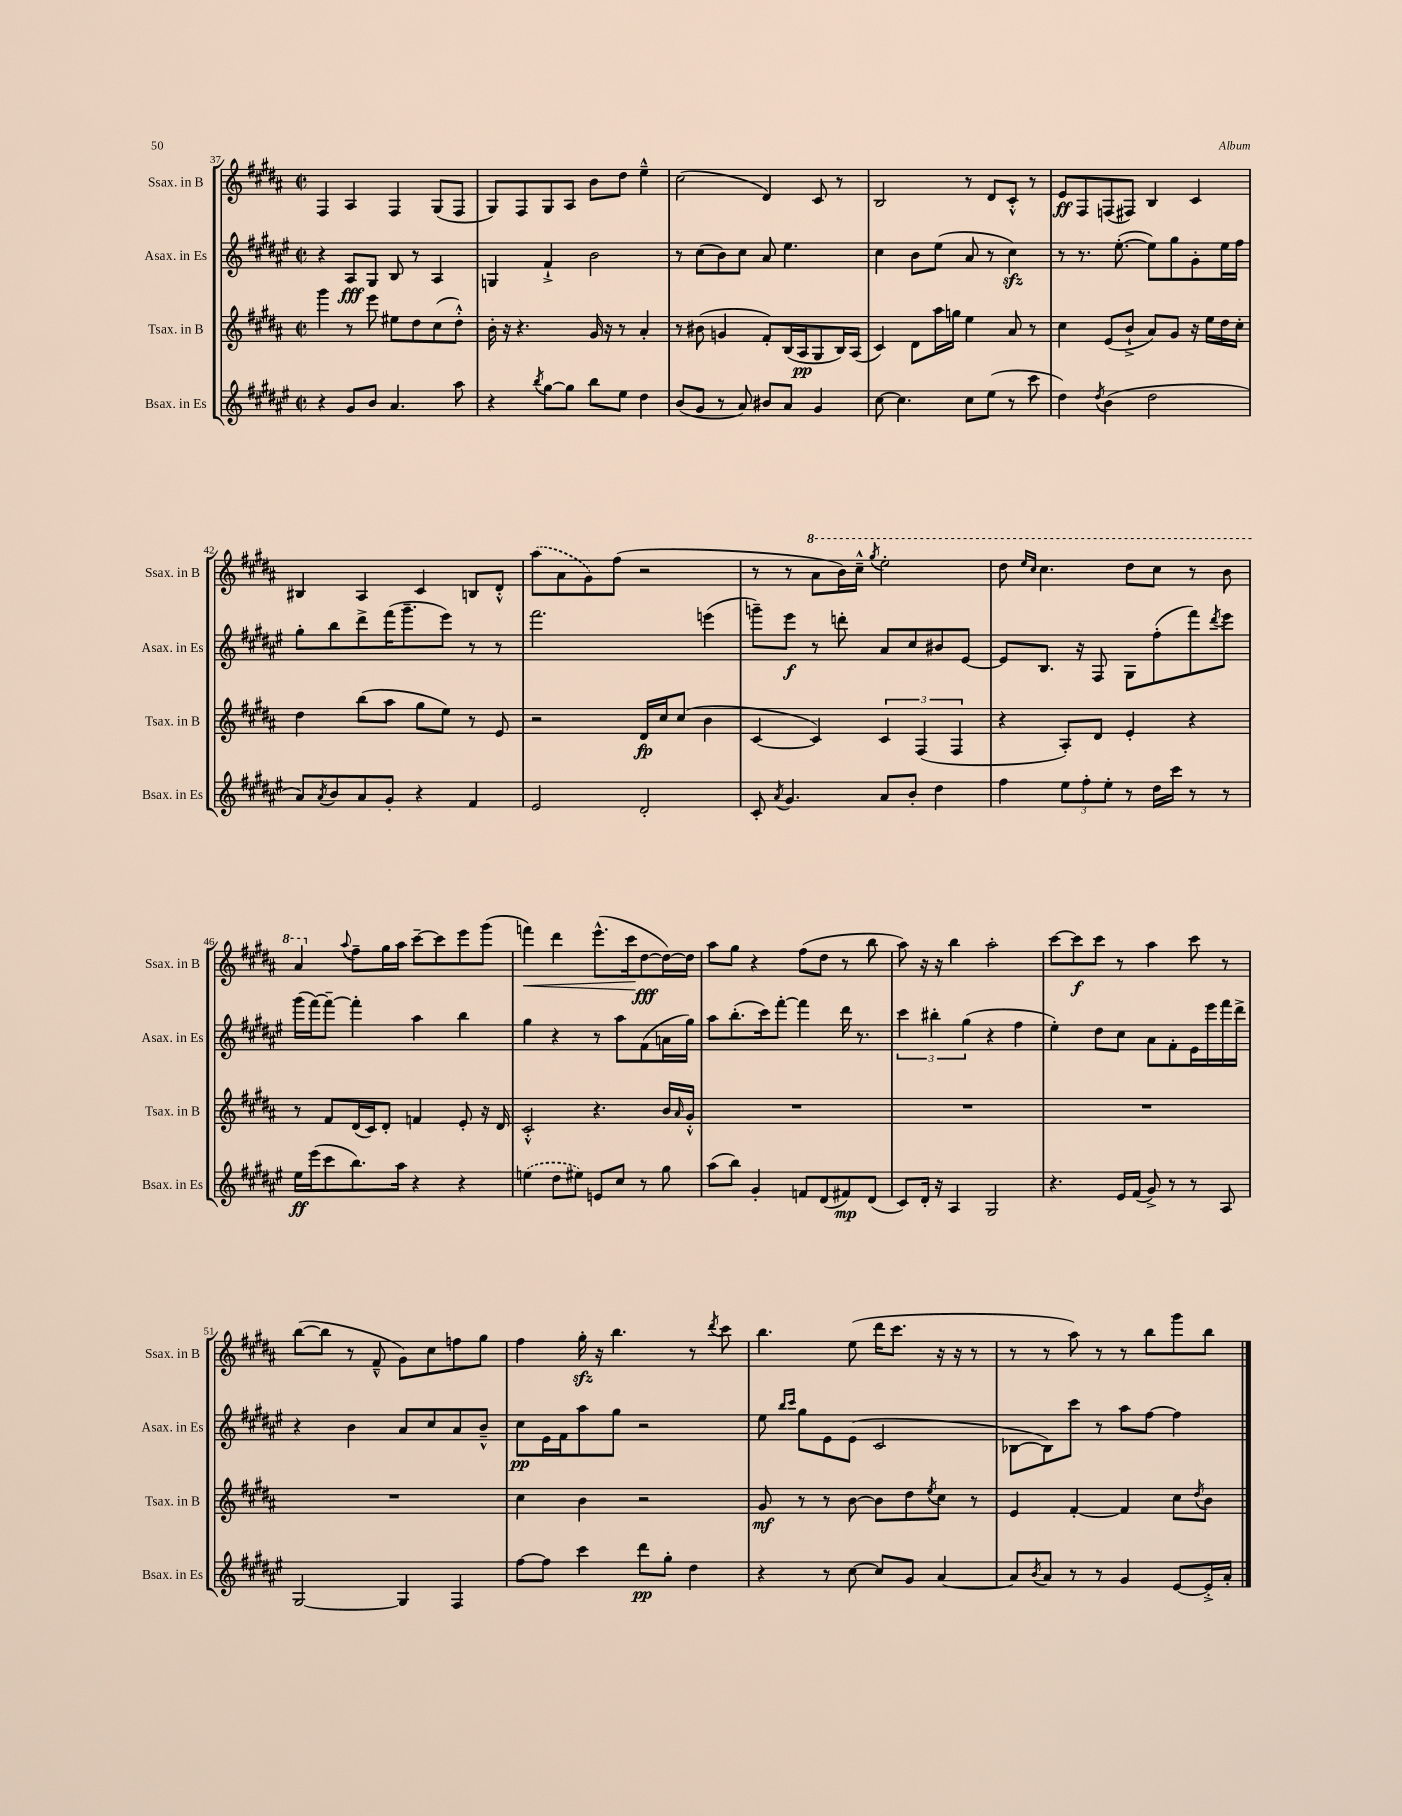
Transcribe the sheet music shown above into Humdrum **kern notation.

**kern	**kern	**kern	**kern
*staff4	*staff3	*staff2	*staff1
*clefG2	*clefG2	*clefG2	*clefG2
*k[f#c#g#d#a#e#]	*k[f#c#g#d#a#]	*k[f#c#g#d#a#e#]	*k[f#c#g#d#a#]
*M2/2	*M2/2	*M2/2	*M2/2
*met(c|)	*met(c|)	*met(c|)	*met(c|)
4r	4ggg#	4r	4F#
8g#	8r	8A#	4A#
8b	8eee	8G#	.
4.a#	8ee#	8B	4F#
.	8dd#	8r	.
.	(8cc#	4A#	(8G#
8aa#	8dd#'^^)	.	8F#
=	=	=	=
4r	16b'	4G	8G#)
.	16r	.	.
.	4.r	.	8F#
8qbb	.	.	.
[8gg#	.	4f#`^	8G#
8gg#]	.	.	8A#
8bb	16g#	2b	8b
.	16r	.	.
8ee#	8r	.	8dd#
4dd#	4a#'	.	4ee~^^
=	=	=	=
(8b	8r	8r	(2cc#
8g#	(8b#	(8cc#	.
8r	4g	8b)	.
8a#)	.	8cc#	.
8b#	8f#')	8a#	4d#)
8a#	(16B	4.ee#	.
.	16A#	.	.
4g#	8G#	.	8c#
.	16B)	.	8r
.	(16A#	.	.
=	=	=	=
[8cc#	4c#)	4cc#	2B
4.cc#]	.	.	.
.	8d#	8b	.
.	16aa#	(8ee#	.
.	16gg	.	.
8cc#	4ee	8a#	8r
(8ee#	.	8r	8d#
8r	8a#	4cc#)	8c#'^^
8ccc#	8r	.	8r
=	=	=	=
4dd#)	4cc#	8r	8e
.	.	8.r	8F#
8qdd#	.	.	.
(4b	(8e	.	(8F
.	.	([8.ee#'	.
.	8b`^	.	8F#)
2dd#	8a#)	8ee#])	4B
.	8g#	8gg#	.
.	16r	8g#'	4c#
.	16ee	.	.
.	16dd#	16ee#	.
.	16cc#'	16ff#	.
=	=	=	=
8a#)	4dd#	8gg#'	4B#
8qa#	.	.	.
8b	.	8bb	.
8a#	(8bb	8ddd#^	4A#
8g#'	8aa#	(16fff#	.
.	.	8.ggg#~	.
4r	8gg#	.	4c#
.	8ee)	8eee#)	.
4f#	8r	8r	8B
.	8e	8r	8d#'^^
=	=	=	=
2e#	2r	2.fff#	(8aa#
.	.	.	8a#
.	.	.	8g#)
.	.	.	(8ff#
2d#'	16d#	.	2r
.	16cc#	.	.
.	(8cc#	.	.
.	4b	(4eee	.
=	=	=	=
8c#'	[4c#	8ggg~)	8r
8qa#	.	.	.
4.g#	.	8eee#	8r
.	4c#])	8r	8aa#
.	.	8ddd'	16bb)
.	.	.	16ccc#~^^
.	.	.	8qggg#
8a#	6c#	8a#	2eee'
8b'	.	8cc#	.
.	(6F#	.	.
4dd#	.	8b#	.
.	6F#	.	.
.	.	[8e#	.
=	=	=	=
4ff#	4r	8e#]	8ddd#
.	.	.	16qqeee
.	.	.	16qqccc#
.	.	8.B	4.ccc#
12ee#	8A#')	.	.
.	.	16r	.
12ff#'	.	.	.
.	8d#	8F#	.
12ee#'	.	.	.
8r	4e'	8G#	8ddd#
16dd#	.	(8ff#'	8ccc#
16ccc#	.	.	.
8r	4r	8fff#)	8r
.	.	8qddd#	.
8r	.	8eee#	8bb
=	=	=	=
16ee#	8r	(16ggg#	4aa#
(16eee#	.	[16fff#)	.
8ccc#	8f#	8fff#~_	.
.	.	.	8qqaa#
8.bb)	(16d#	4fff#']	8ff#~
.	16c#)	.	.
.	8d#'	.	16gg#
16aa#	.	.	16aa#
4r	4f	4aa#	[8ccc#~
.	.	.	8ccc#]
4r	8e'	4bb	8eee
.	16r	.	(8ggg#
.	16d#	.	.
=	=	=	=
(4ee	2c#'^^	4gg#	4fff)
8dd#	.	4r	4ddd#
8ee#)	.	.	.
8e	4.r	8r	(8.eee^^
8cc#	.	8aa#	.
.	.	.	16ccc#
8r	.	(8f#	[8dd#
8gg#	16b	16a	16dd#_)
.	16qqa#	.	.
.	16g#'^^	16gg#)	16dd#]
=	=	=	=
(8aa#	1r	8aa#	8aa#
8bb)	.	(8.bb'	8gg#
4g#'	.	.	4r
.	.	16ccc#)	.
.	.	[8fff#'	.
8f	.	4fff#]	(8ff#
(8d#	.	.	8dd#
8f#)	.	16ddd#	8r
.	.	8.r	.
(8d#	.	.	8bb
=	=	=	=
8c#)	1r	6ccc#	8aa#)
16d#'	.	.	16r
.	.	6bb#'	.
16r	.	.	16r
4A#	.	.	4bb
.	.	(6gg#	.
2G#	.	4r	2aa#'
.	.	4ff#	.
=	=	=	=
4.r	1r	4ee#')	[8ccc#
.	.	.	8ccc#]
.	.	8dd#	8ccc#
16e#	.	8cc#	8r
(16f#	.	.	.
8g#^)	.	8a#	4aa#
8r	.	8f#'	.
8r	.	16e#	8ccc#
.	.	16eee#	.
8A#	.	16fff#	8r
.	.	16ddd#^	.
=	=	=	=
[2G#	1r	4r	([8bb
.	.	.	8bb]
.	.	4b	8r
.	.	.	8f#~^^
4G#]	.	8a#	8g#)
.	.	8cc#	8cc#
4F#	.	8a#	8ff
.	.	8b~^^	8gg#
=	=	=	=
[8ff#	4cc#	8cc#	4ff#
8ff#]	.	16e#	.
.	.	16f#	.
4ccc#	4b	8aa#	16gg#'
.	.	.	16r
.	.	8gg#	4.bb
8ddd#	2r	2r	.
8gg#'	.	.	.
4dd#	.	.	8r
.	.	.	8qddd#
.	.	.	8ccc#
=	=	=	=
4r	8g#	8ee#	4.bb
.	.	16qqbb	.
.	.	16qqccc#	.
.	8r	8gg#	.
8r	8r	8e#	.
[8cc#	[8b	(8e#	(8ee
8cc#]	8b]	2c#	16ddd#
.	.	.	8.ccc#
8g#	8dd#	.	.
.	8qee	.	.
[4a#	8cc#	.	16r
.	.	.	16r
.	8r	.	8r
=	=	=	=
8a#]	4e	[8B-	8r
8qb	.	.	.
8a#	.	8B-])	8r
8r	[4f#'	8ccc#	8aa#)
8r	.	8r	8r
4g#	4f#]	8aa#	8r
.	.	[8ff#	8bb
[8e#	8cc#	4ff#]	8ggg#
.	8qdd#	.	.
16e#'^]	8b	.	8bb
16a#'	.	.	.
==	==	==	==
*-	*-	*-	*-
